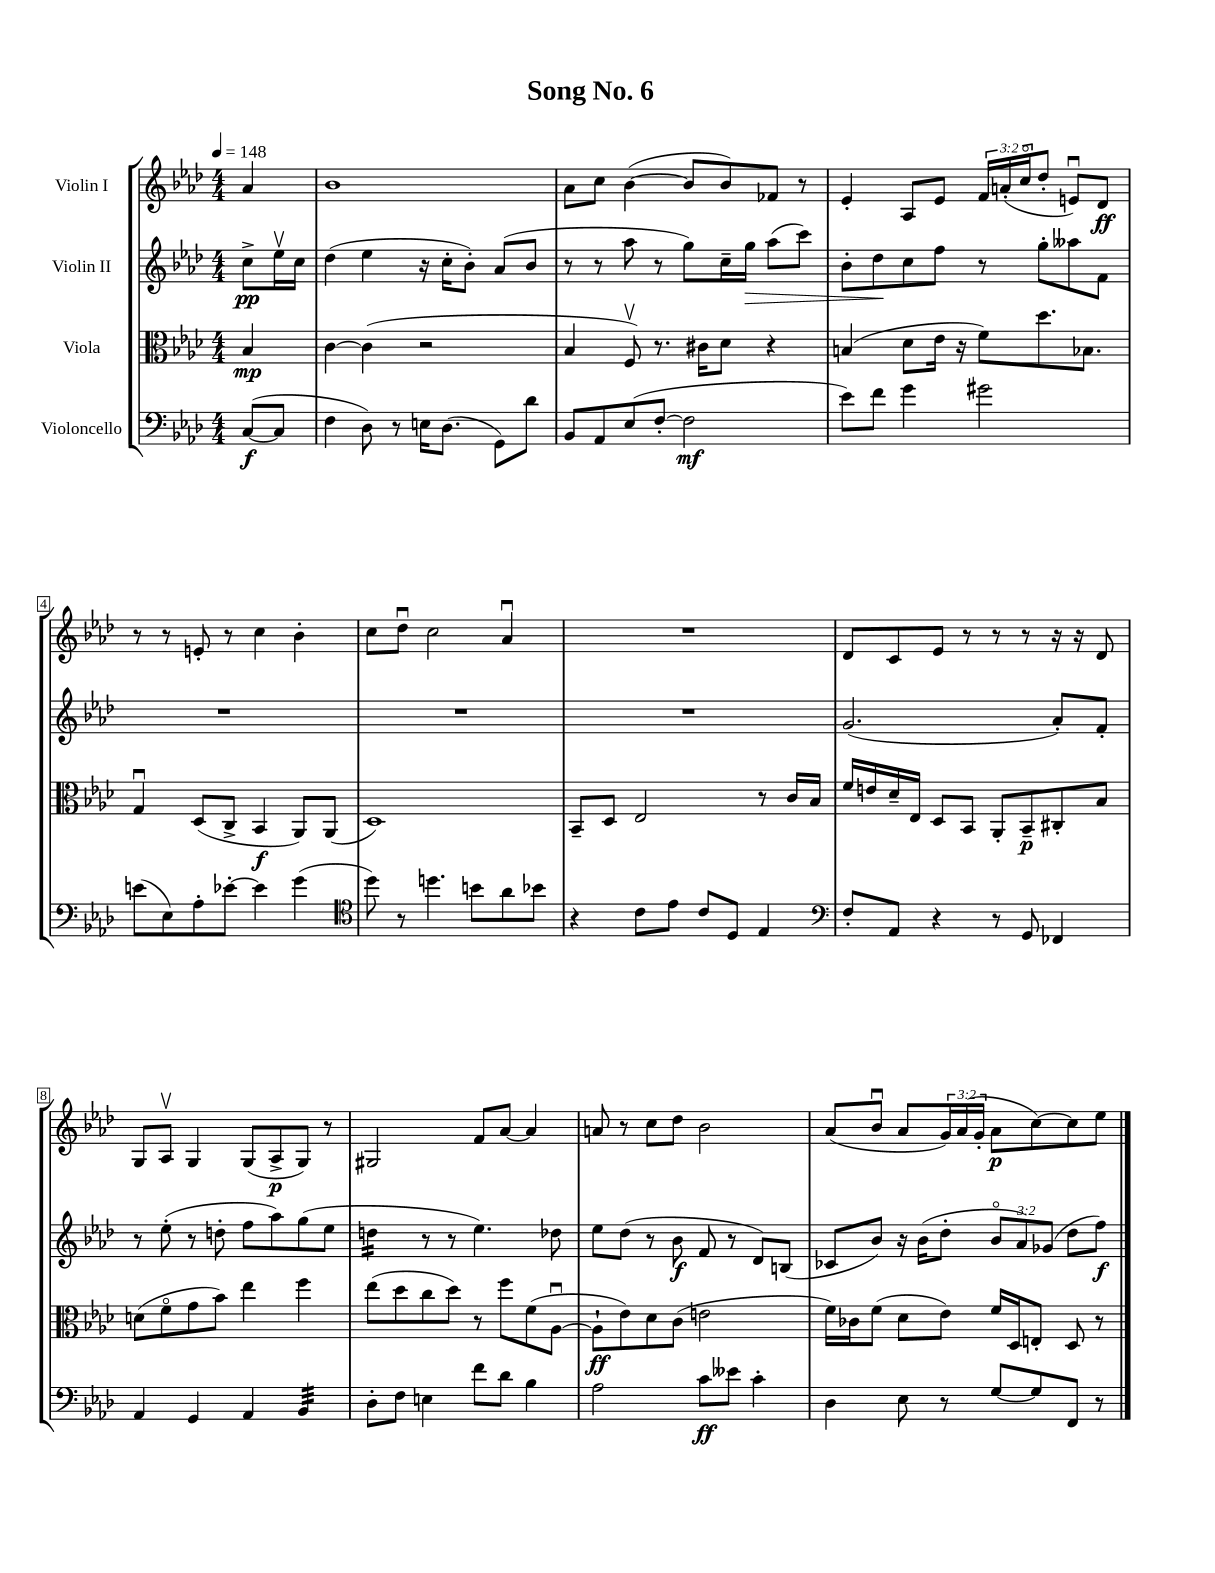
\header { title = "Song No. 6" }
<<
\new StaffGroup <<
\new Staff = "s0" \with { instrumentName = "Violin I" } {
    \clef treble \key aes \major \numericTimeSignature \time 4/4 \override Staff.TupletNumber.text = #tuplet-number::calc-fraction-text \partial 4 \tempo 4 = 148
    aes'4 |
    bes'1 |
    aes'8 c''8 bes'4~( bes'8 bes'8) fes'8 r8 |
    ees'4-. aes8 ees'8 \tuplet 3/2 { f'16 a'16-.( c''16\flageolet } des''8-. e'8\downbow) des'8\ff |
    r8 r8 e'8-. r8 c''4 bes'4-. |
    c''8 des''8\downbow c''2 aes'4\downbow |
    R1 |
    des'8 c'8 ees'8 r8 r8 r8 r16 r16 des'8 |
    g8 aes8\upbow g4 g8( aes8->\p g8) r8 |
    gis2 f'8 aes'8~ aes'4 |
    a'8 r8 c''8 des''8 bes'2 |
    aes'8( bes'8\downbow aes'8 \tuplet 3/2 { g'16) aes'16( g'16-. } aes'8\p c''8~) c''8 ees''8 \bar "|." |
}
\new Staff = "s1" \with { instrumentName = "Violin II" } {
    \clef treble \key aes \major \numericTimeSignature \time 4/4 \override Staff.TupletNumber.text = #tuplet-number::calc-fraction-text \partial 4
    c''8->\pp ees''16\upbow c''16 |
    des''4( ees''4 r16 c''16-. bes'8-.) aes'8( bes'8 |
    r8 r8 aes''8 r8 g''8) c''16-- g''16\> aes''8( c'''8) |
    bes'8-. des''8\! c''8 f''8 r8 g''8-. aeses''8 f'8 |
    R1 |
    R1 |
    R1 |
    g'2.( aes'8-.) f'8-. |
    r8 ees''8-.( r8 d''8-. f''8 aes''8) g''8( ees''8 |
    d''4:16 r8 r8 ees''4.) des''8 |
    ees''8 des''8( r8 bes'8\f f'8 r8 des'8) b8( |
    ces'8 bes'8) r16 bes'16( des''8-. \tuplet 3/2 { bes'8\flageolet aes'8) ges'8( } des''8 f''8\f) \bar "|." |
}
\new Staff = "s2" \with { instrumentName = "Viola" } {
    \clef alto \key aes \major \numericTimeSignature \time 4/4 \partial 4
    bes4\mp |
    c'4~ c'4( r2 |
    bes4 f8\upbow) r8. cis'16 des'8 r4 |
    b4( des'8 ees'16 r16 f'8) des''8. bes8. |
    g4\downbow des8( c8-> bes,4\f aes,8) aes,8( |
    des1) |
    bes,8-- des8 ees2 r8 c'16 bes16 |
    f'16 e'16 des'16-- ees16 des8 bes,8 aes,8-. bes,8--\p cis8-. bes8 |
    d'8( f'8\flageolet g'8 bes'8) ees''4 f''4 |
    ees''8( des''8 c''8 des''8) r8 f''8 f'8( aes8~\downbow |
    aes8-!\ff ees'8) des'8 c'8( e'2 |
    f'16) ces'16 f'8( des'8 ees'8) f'16 des16 e8-. des8 r8 \bar "|." |
}
\new Staff = "s3" \with { instrumentName = "Violoncello" } {
    \clef bass \key aes \major \numericTimeSignature \time 4/4 \partial 4
    c8~\f( c8 |
    f4 des8) r8 e16 des8.( g,8) des'8 |
    bes,8 aes,8 ees8( f8~-. f2\mf |
    ees'8) f'8 g'4 gis'2 |
    e'8( ees8) aes8-. ees'8~-. ees'4 g'4( |
    \clef tenor des''8) r8 d''4. b'8 aes'8 bes'8 |
    r4 c'8 ees'8 c'8 des8 ees4 |
    \clef bass f8-. aes,8 r4 r8 g,8 fes,4 |
    aes,4 g,4 aes,4 bes,4:32 |
    des8-. f8 e4 f'8 des'8 bes4 |
    aes2 c'8\ff eeses'8 c'4-. |
    des4 ees8 r8 g8~ g8 f,8 r8 \bar "|." |
}
>>
>>
\layout { \context { \Score \override BarNumber.stencil = #(make-stencil-boxer 0.1 0.3 ly:text-interface::print) } }
